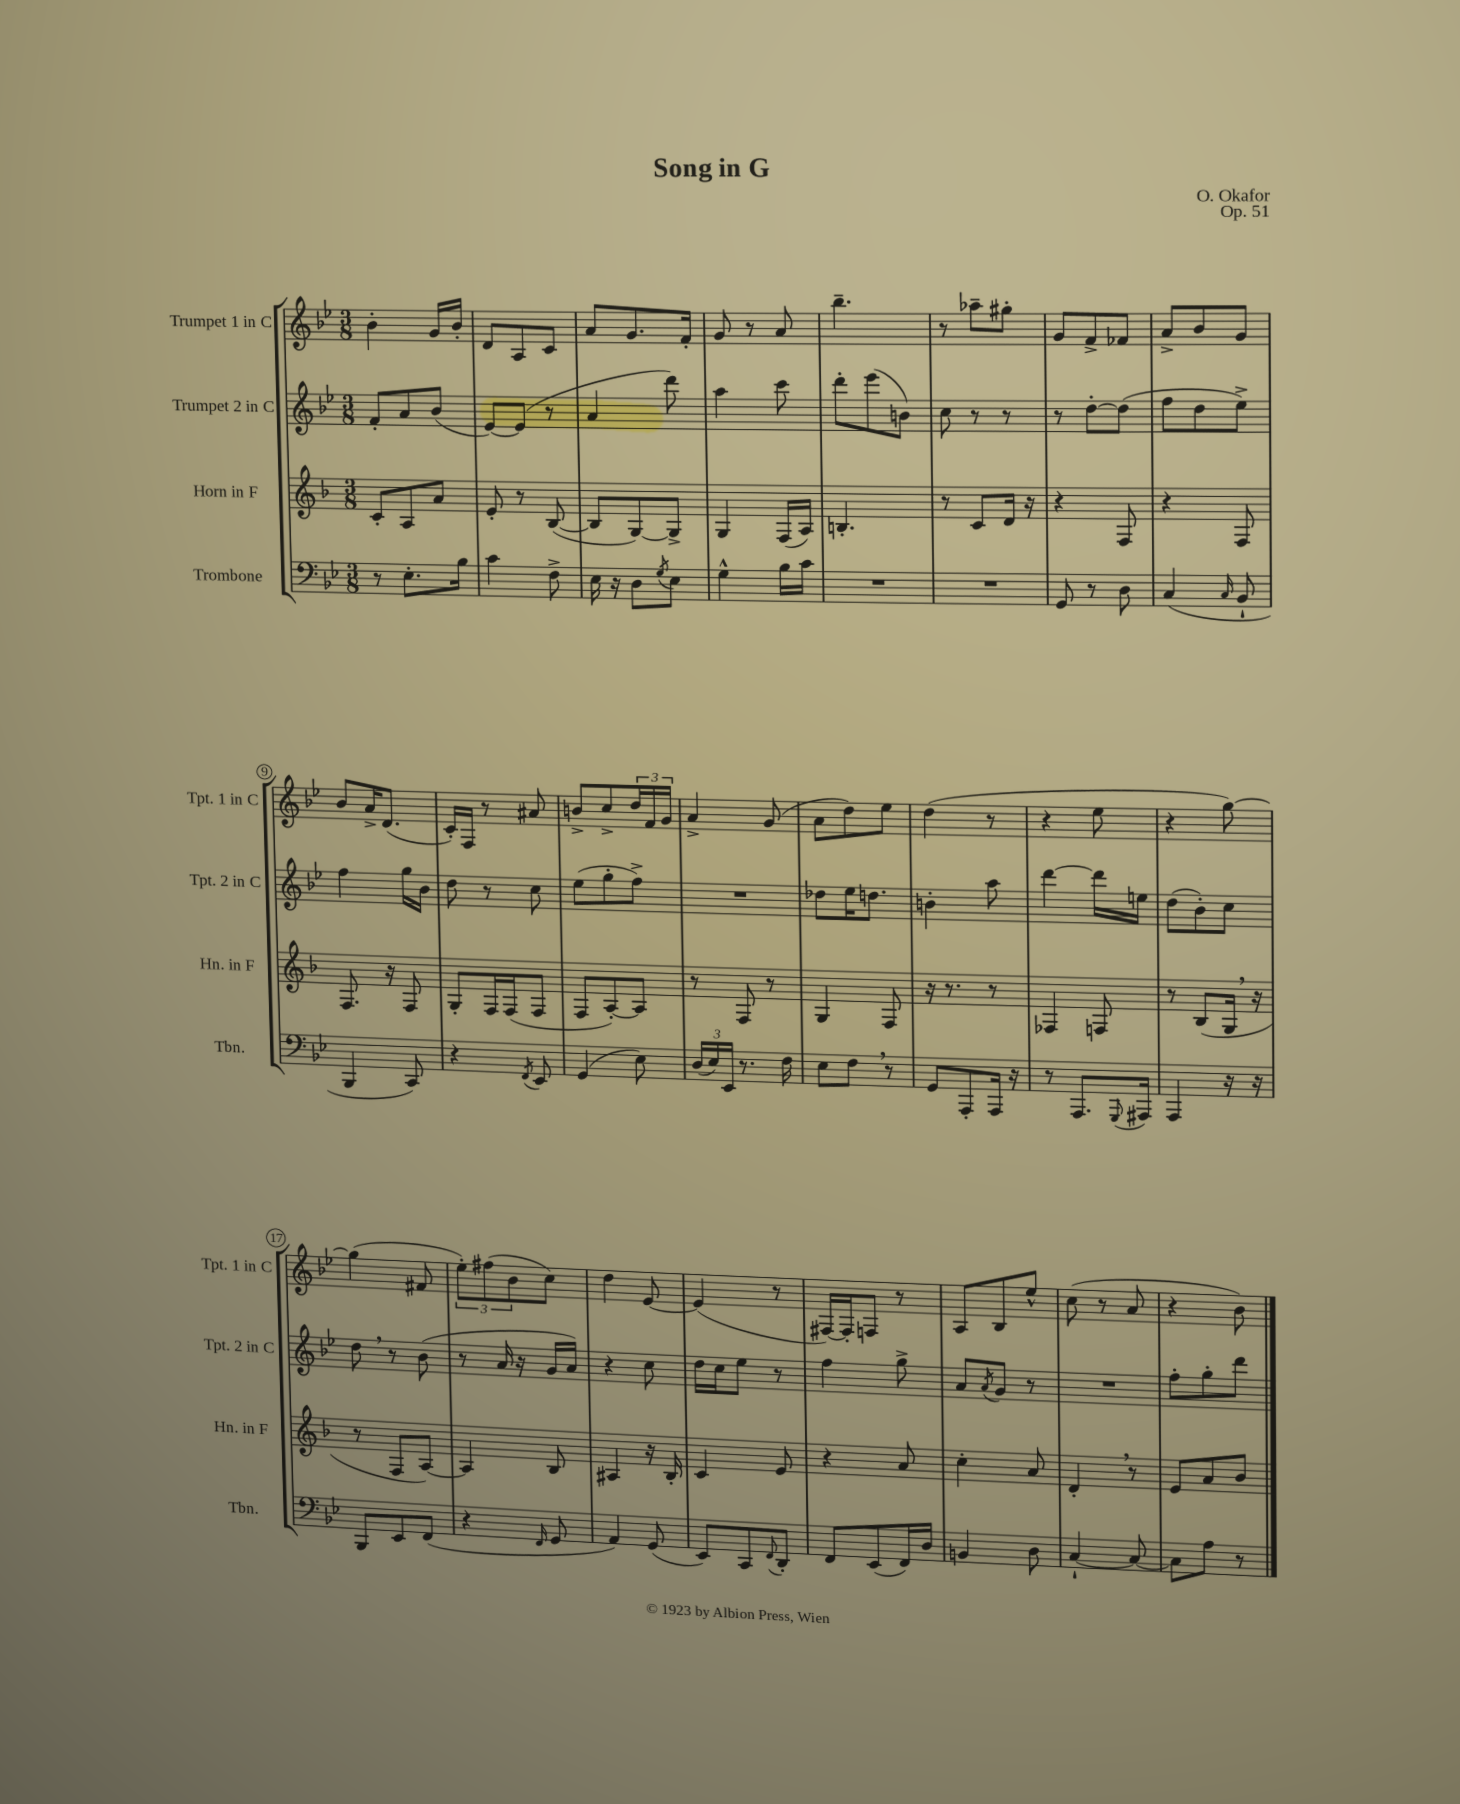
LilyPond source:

\header { title = "Song in G" composer = "O. Okafor" opus = "Op. 51" }
<<
\new StaffGroup <<
\new Staff = "s0" \with { instrumentName = "Trumpet 1 in C" shortInstrumentName = "Tpt. 1 in C" } {
    \clef treble \key bes \major \numericTimeSignature \time 3/8
    bes'4-. g'16 bes'16-. |
    d'8 a8 c'8 |
    a'8 g'8. f'16-. |
    g'8 r8 a'8 |
    bes''4.-- |
    r8 aes''8-- gis''8-. |
    g'8 f'8-> fes'8 |
    a'8-> bes'8 g'8 |
    bes'8 a'16-> d'8.( |
    c'16-.) f16 r8 ais'8 |
    b'8-> c''8-> \tuplet 3/2 { d''16 f'16 g'16 } |
    a'4-> g'8( |
    a'8 d''8) ees''8 |
    d''4( r8 |
    r4 ees''8 |
    r4 g''8~) |
    g''4( fis'8 |
    \tuplet 3/2 { ees''8-.) fis''8( bes'8 } c''8) |
    d''4 ees'8~ |
    ees'4( r8 |
    fis16~) fis16-. f8 r8 |
    a8 bes8 ees''8-^ |
    c''8( r8 a'8 |
    r4 bes'8) \bar "|." |
}
\new Staff = "s1" \with { instrumentName = "Trumpet 2 in C" shortInstrumentName = "Tpt. 2 in C" } {
    \clef treble \key bes \major \numericTimeSignature \time 3/8
    f'8-. a'8 bes'8( |
    ees'8~) ees'8( r8 |
    a'4 d'''8) |
    a''4 c'''8 |
    d'''8-. ees'''8( b'8) |
    c''8 r8 r8 |
    r8 d''8~-. d''8( |
    f''8 d''8 ees''8->) |
    f''4 g''16 bes'16 |
    d''8 r8 c''8 |
    ees''8( g''8-. f''8->) |
    R4. |
    des''8 ees''16 d''8. |
    b'4-. a''8 |
    d'''4~ d'''16 e''16 |
    d''8( bes'8-.) c''8 |
    d''8 \breathe r8 bes'8( |
    r8 a'16 r16 g'16 a'16) |
    r4 c''8 |
    d''16 c''16 ees''8 r8 |
    f''4 g''8-> |
    a'8 \acciaccatura { a'8 } g'8 r8 |
    R4. |
    f''8-. g''8-. d'''8 \bar "|." |
}
\new Staff = "s2" \with { instrumentName = "Horn in F" shortInstrumentName = "Hn. in F" } {
    \clef treble \key f \major \numericTimeSignature \time 3/8
    c'8-. a8 a'8 |
    e'8-. r8 bes8~( |
    bes8 g8~) g8-> |
    g4 f16( a16) |
    b4.-. |
    r8 c'8 d'16 r16 |
    r4 f8 |
    r4 f8 |
    f8. r16 f8 |
    g8-. f16 f16( f8 |
    f8 a8~-.) a8 |
    r8 f8 r8 |
    g4 f8 |
    r16 r8. r8 |
    fes4 f8 |
    r8 bes8( g16 \breathe r16 |
    r8 f8 a8~) |
    a4 bes8 |
    ais4 r16 bes16-. |
    c'4 e'8 |
    r4 a'8 |
    c''4-. a'8 |
    d'4-. \breathe r8 |
    e'8 a'8 bes'8 \bar "|." |
}
\new Staff = "s3" \with { instrumentName = "Trombone" shortInstrumentName = "Tbn." } {
    \clef bass \key bes \major \numericTimeSignature \time 3/8
    r8 ees8.-. bes16 |
    c'4 f8-> |
    ees16 r16 d8 \acciaccatura { g8 } ees8 |
    g4-^ bes16 c'16 |
    R4. |
    R4. |
    g,8 r8 d8 |
    c4( \grace { c16 } bes,8-! |
    bes,,4 c,8) |
    r4 \acciaccatura { f,8 } ees,8 |
    g,4( ees8) |
    \tuplet 3/2 { d16( ees16) ees,16 } r8. f16 |
    ees8 f8 \breathe r8 |
    g,8 a,,8-. a,,16 r16 |
    r8 a,,8. \appoggiatura { g,,8 } ais,,16 |
    a,,4 r16 r16 |
    bes,,8 ees,8 f,8( |
    r4 \grace { f,16 } g,8 |
    a,4) g,8( |
    ees,8) c,8 \appoggiatura { f,8 } d,8-. |
    f,8 ees,8( f,16) d16 |
    b,4 d8 |
    c4~-! c8~ |
    c8 a8 r8 \bar "|." |
}
>>
>>
\layout { \context { \Score \override BarNumber.stencil = #(make-stencil-circler 0.1 0.3 ly:text-interface::print) } }
